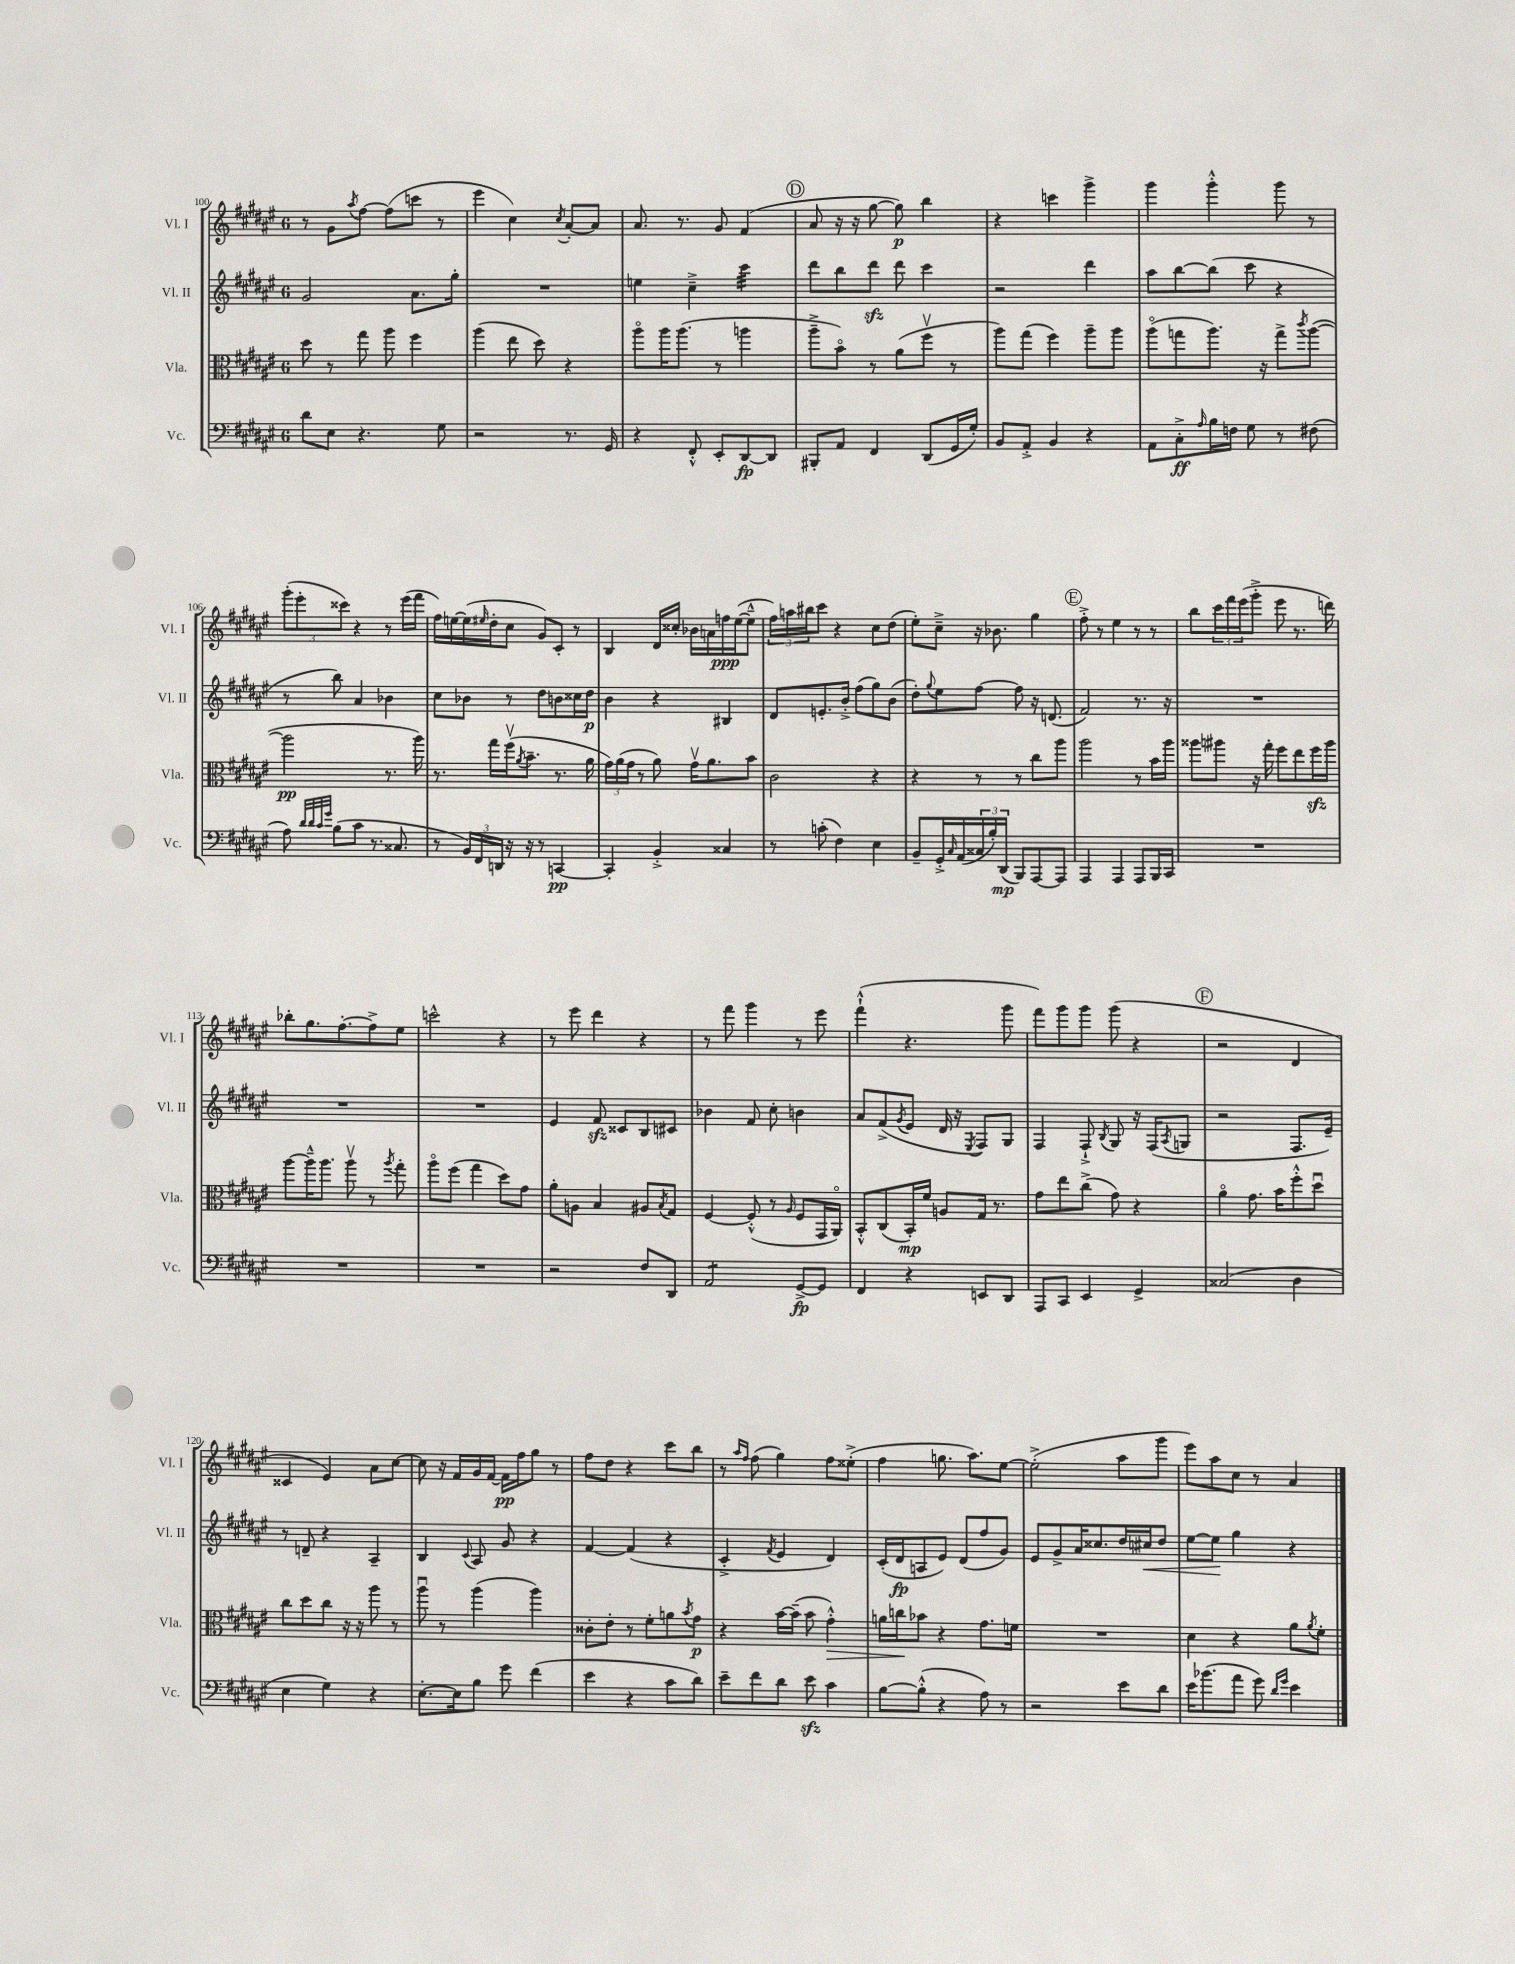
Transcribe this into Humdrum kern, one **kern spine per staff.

**kern	**dynam	**kern	**dynam	**kern	**dynam	**kern	**dynam
*part4	*part4	*part3	*part3	*part2	*part2	*part1	*part1
*staff4	*staff4	*staff3	*staff3	*staff2	*staff2	*staff1	*staff1
*I"Vc.	*	*I"Vla.	*	*I"Vl. II	*	*I"Vl. I	*
*I'Vc.	*	*I'Vla.	*	*I'Vl. II	*	*I'Vl. I	*
*clefF4	*	*clefC3	*	*clefG2	*	*clefG2	*
*k[f#c#g#d#a#e#]	*	*k[f#c#g#d#a#e#]	*	*k[f#c#g#d#a#e#]	*	*k[f#c#g#d#a#e#]	*
*M6/8	*	*M6/8	*	*M6/8	*	*M6/8	*
=100	=100	=100	=100	=100	=100	=100	=100
8d#\L	.	8dd#\	.	2g#/	.	8r	.
8E#\J	.	8r	.	.	.	8g#\L	.
.	.	.	.	.	.	8qaa#/	.
4.r	.	8gg#\	.	.	.	[8ff#\J	.
.	.	8aa#\	.	.	.	(8ff#\L]	.
.	.	4ff#\	.	8.a#\L	.	8cccn\J	.
8G#\	.	.	.	.	.	8r	.
.	.	.	.	16gg#'\Jk	.	.	.
=101	=101	=101	=101	=101	=101	=101	=101
2r	.	(4aa#\	.	2.r	.	4eee#\	.
.	.	8ee#\	.	.	.	4cc#\)	.
.	.	8dd#\)	.	.	.	.	.
.	.	.	.	.	.	8qcc#/	.
8.r	.	4r	.	.	.	[8a#'/L	.
.	.	.	.	.	.	8a#/J]	.
16GG#/	.	.	.	.	.	.	.
=102	=102	=102	=102	=102	=102	=102	=102
4r	.	8aa#\L	.	4een\	.	8.a#/	.
.	.	16aa#\K	.	.	.	.	.
.	.	(8.aa#\J	.	.	.	8.r	.
8FF#'^^/	.	.	.	4cc#~^\	.	.	.
8EE#'/L	.	8r	.	.	.	8g#/	.
*	*	*	*	*tremolo	*	*	*
[8DD#/	fp	4aan\	.	32ccc#\LLL	.	(4f#/	.
.	.	.	.	32ccc#\	.	.	.
.	.	.	.	32ccc#\	.	.	.
.	.	.	.	32ccc#\	.	.	.
8DD#/J]	.	.	.	32ccc#\	.	.	.
.	.	.	.	32ccc#\	.	.	.
.	.	.	.	32ccc#\	.	.	.
.	.	.	.	32ccc#\JJJ	.	.	.
*	*	*	*	*Xtremolo	*	*	*
!!LO:REH:place=s1:t=D
=103	=103	=103	=103	=103	=103	=103	=103
8BBB#X'/L	.	8aa#~^\L	.	8ddd#\L	.	8a#/	.
8AA#/J	.	8b\J)	.	8bb\	.	16r	.
.	.	.	.	.	.	16r	.
4FF#/	.	8r	.	8ddd#zz\J	.	[8gg#\	.
.	.	(8a#\L	.	8ddd#\	.	8gg#\])	p
(8DD#/L	.	8ff#v\J	.	4ccc#\	.	4bb\	.
16GG#/L	.	8r	.	.	.	.	.
16G#'/JJ)	.	.	.	.	.	.	.
=104	=104	=104	=104	=104	=104	=104	=104
8BB/L	.	8aa#\L)	.	2r	.	4r	.
8AA#'^/J	.	(8gg#\J	.	.	.	.	.
4BB/	.	4ff#\)	.	.	.	4cccn\	.
4r	.	8aa#~\L	.	4ddd#\	.	4ggg#^\	.
.	.	8aa#\J	.	.	.	.	.
=105	=105	=105	=105	=105	=105	=105	=105
8AA#\L	.	(8aa#\L	.	8aa#\L	.	4ggg#\	.
8C#'^\	ff	8ggn\	.	[8bb\	.	.	.
16qqA#/	.	.	.	.	.	.	.
16B\L	.	8.aa#\J)	.	(8bb\J]	.	4ggg#'^^\	.
16Fn\JJ	.	.	.	.	.	.	.
8G#\	.	.	.	8ccc#\	.	.	.
.	.	16r	.	.	.	.	.
8r	.	8gg^\L	.	4r	.	8ggg#\	.
.	.	8qccc#/	.	.	.	.	.
(8F#X\	.	([8aa#\J	.	.	.	8r	.
!!LO:LB:g=z
=106	=106	=106	=106	=106	=106	=106	=106
8A#\)	.	2aa#\]	pp	8r	.	(12ggg#'\L	.
.	.	.	.	.	.	12eee#'\	.
32qqd#/LLL	.	.	.	.	.	.	.
32qqd#/	.	.	.	.	.	.	.
32qqc#/	.	.	.	.	.	.	.
32qqg#/JJJ	.	.	.	.	.	.	.
(8B\L	.	.	.	8bb\)	.	.	.
.	.	.	.	.	.	12ccc##X\J)	.
8c#\J	.	.	.	4a#/	.	4r	.
8.r	.	.	.	.	.	.	.
.	.	8.r	.	4b-X\	.	8r	.
8.C##X/	.	.	.	.	.	.	.
.	.	.	.	.	.	(16eee#\LL	.
.	.	16aa#\)	.	.	.	16fff#\JJ	.
=107	=107	=107	=107	=107	=107	=107	=107
8r	.	8.r	.	8cc#\L	.	16ff#\LL)	.
.	.	.	.	.	.	[16een\	.
24BB/LL)	.	.	.	8b-X\J	.	(16ee\]	.
24FF#/	.	.	.	.	.	.	.
.	.	.	.	.	.	16qqee#X/	.
.	.	16gg#\LL	.	.	.	16dd#'\J	.
24DDn/JJ	.	.	.	.	.	.	.
16r	.	(16ff#v\J	.	8r	.	8cc#\J	.
.	.	8qa#/	.	.	.	.	.
16r	.	8.b~\J	.	.	.	.	.
8r	.	.	.	8dd#\L	.	8g#/L)	.
[4CCn/	pp	8.r	.	8bn\	.	8c#'/J	.
.	.	.	.	16cc##X\L	.	8r	.
.	.	16a#\	.	16dd#\JJ	p	.	.
=108	=108	=108	=108	=108	=108	=108	=108
4CC'/]	.	24g#\LL)	.	4b\	.	4B/	.
.	.	(24a#\	.	.	.	.	.
.	.	24g#\JJ	.	.	.	.	.
.	.	8r	.	.	.	.	.
4BB'^/	.	8a#\)	.	4r	.	16d#/LL	.
.	.	.	.	.	.	16cc##X'/JJ	.
.	.	16g#v\KL	.	.	.	16b-X\LL	.
.	.	8.a#\	.	.	.	16an\	.
4C##X/	.	.	.	4B#X/	.	16ffn\	ppp
.	.	.	.	.	.	([16ee#\J	.
.	.	8b\J	.	.	.	8ee#~^^\J]	.
=109	=109	=109	=109	=109	=109	=109	=109
8r	.	2c#\	.	8d#/L	.	24ff#\LL)	.
.	.	.	.	.	.	24aan\	.
.	.	.	.	.	.	24bb#X\J	.
(8cn'\	.	.	.	8.en'/	.	8ccc#\J	.
4F#\)	.	.	.	.	.	4r	.
.	.	.	.	16b'^/Jk	.	.	.
.	.	.	.	(8ff#\L	.	.	.
4E#\	.	4r	.	8gg#\)	.	8cc#\L	.
.	.	.	.	(8b\J	.	(8dd#\J	.
=110	=110	=110	=110	=110	=110	=110	=110
8BB~/L	.	4r	.	8dd#'\L)	.	8ee#'\L)	.
.	.	.	.	8qqgg#/	.	.	.
16GG#'^/L	.	.	.	8ee#\	.	8cc#~^\J	.
16qqC#/	.	.	.	.	.	.	.
(16AA#/	.	.	.	.	.	.	.
24C##X/	.	8r	.	[8ff#\J	.	16r	.
24B'/)	.	.	.	.	.	.	.
.	.	.	.	.	.	8.b-X\	.
(24DD#/JJ	mp	.	.	.	.	.	.
8BBB/L)	.	8r	.	8ff#\]	.	.	.
[8AAA#/	.	8cc#\L	.	16r	.	4gg#\	.
.	.	.	.	(8.dn/	.	.	.
8AAA#/J]	.	8aa#\J	.	.	.	.	.
!!LO:REH:place=s1:t=E
=111	=111	=111	=111	=111	=111	=111	=111
4AAA#/	.	2aa#\	.	2f#/)	.	8ff#'^\	.
.	.	.	.	.	.	8r	.
4AAA#/	.	.	.	.	.	4ee#\	.
8AAA#/L	.	8r	.	8.r	.	8r	.
16BBB/L	.	16b\LL	.	.	.	8r	.
16CC#/JJ	.	16aa#\JJ	.	16r	.	.	.
=112	=112	=112	=112	=112	=112	=112	=112
2.r	.	8aa##X\L	.	2.r	.	8bb\L	.
.	.	8aa#X\J	.	.	.	24ccc#\L	.
.	.	.	.	.	.	24fff#\	.
.	.	.	.	.	.	(24eee#\J	.
.	.	16r	.	.	.	8ggg#'^\J	.
.	.	16gg#'\	.	.	.	.	.
.	.	8ff#\L	.	.	.	8eee#\	.
.	.	8ee#\	.	.	.	8.r	.
.	.	16ff#zz\L	.	.	.	.	.
.	.	16aa#\JJ	.	.	.	16dddn\)	.
!!LO:LB:g=z
=113	=113	=113	=113	=113	=113	=113	=113
2.r	.	[8aa#\L	.	2.r	.	8bb-X'\L	.
.	.	16aa#~^^\K]	.	.	.	8.gg#\	.
.	.	8.aa#\J	.	.	.	.	.
.	.	.	.	.	.	[8.ff#'\	.
.	.	8aa#v\	.	.	.	.	.
.	.	8r	.	.	.	8ff#^\]	.
.	.	8qaa#/	.	.	.	.	.
.	.	8gg#'\	.	.	.	8ee#\J	.
=114	=114	=114	=114	=114	=114	=114	=114
2.r	.	8aa#\L	.	2.r	.	2cccn^^\	.
.	.	(8ff#\J	.	.	.	.	.
.	.	4gg#\	.	.	.	.	.
.	.	8dd#\L)	.	.	.	4r	.
.	.	8g#\J	.	.	.	.	.
=115	=115	=115	=115	=115	=115	=115	=115
2r	.	8a#'\L	.	4e#/	.	8r	.
.	.	8An\J	.	.	.	8eee#\	.
.	.	4B/	.	8f#zz/	.	4ddd#\	.
.	.	.	.	8c##X/L	.	.	.
8F#/L	.	8A#X/L	.	8B/	.	4r	.
.	.	8qB/	.	.	.	.	.
8DD#/J	.	8G#/J	.	8c#X/J	.	.	.
=116	=116	=116	=116	=116	=116	=116	=116
*tremolo	*	*	*	*	*	*	*
8AA#/L	.	[4F#/	.	4b-X\	.	8r	.
8AA#/	.	.	.	.	.	8fff#\	.
8AA#/	.	(8F#'^^/]	.	8f#/	.	4ggg#\	.
8AA#/J	.	8r	.	8cc#'\	.	.	.
*Xtremolo	*	*	*	*	*	*	*
.	.	16qqA#/	.	.	.	.	.
[8GG#^/L	fp	8F#/L	.	4bn\	.	8r	.
8GG#/J]	.	16GG#/L	.	.	.	8eee#\	.
.	.	16AA#/JJ)	.	.	.	.	.
=117	=117	=117	=117	=117	=117	=117	=117
4FF#/	.	8BB'^^/L	.	8a#/L	.	(4fff#`^^\	.
.	.	(8C#/	.	(8f#^/	.	.	.
.	.	.	.	8qg#/	.	.	.
4r	.	16BB'/L)	mp	8e#/J	.	4.r	.
.	.	16f#/JJ	.	.	.	.	.
.	.	8An/L	.	16d#/	.	.	.
.	.	.	.	16r	.	.	.
.	.	.	.	8qE#/	.	.	.
8EEn/L	.	16G#/Jk	.	8F#/L)	.	.	.
.	.	8.r	.	.	.	.	.
8DD#/J	.	.	.	8G#/J	.	8ggg#\	.
=118	=118	=118	=118	=118	=118	=118	=118
8AAA#/L	.	8g#\L	.	4F#/	.	8fff#\L)	.
8CC#/J	.	8ee#\	.	.	.	8ggg#\	.
4EE#/	.	(8cc#^\J	.	8F#`^/	.	8ggg#\J	.
.	.	.	.	8qB/	.	.	.
.	.	8g#\)	.	8G#/	.	(8ggg#\	.
4GG#^/	.	4r	.	16r	.	4r	.
.	.	.	.	(16F#/KL	.	.	.
.	.	.	.	8qA#/	.	.	.
.	.	.	.	8Gn/J	.	.	.
!!LO:REH:place=s1:t=F
=119	=119	=119	=119	=119	=119	=119	=119
(2C##X/	.	4a#\	.	2r	.	2r	.
.	.	8.g#\	.	.	.	.	.
.	.	16b\KL	.	.	.	.	.
4D#\	.	8ff#'^^\	.	8.F#/L	.	4d#/	.
.	.	8dd#u\J	.	.	.	.	.
.	.	.	.	16e#~/Jk)	.	.	.
!!LO:LB:g=z
=120	=120	=120	=120	=120	=120	=120	=120
4E#\	.	8cc#\L	.	8r	.	4c##X/	.
.	.	8dd#\	.	8dn~/	.	.	.
4G#\)	.	8cc#\J	.	4r	.	4e#/)	.
.	.	16r	.	.	.	.	.
.	.	16r	.	.	.	.	.
4r	.	8aa#\	.	4A#~/	.	8a#\L	.
.	.	8r	.	.	.	[8cc#\J	.
=121	=121	=121	=121	=121	=121	=121	=121
[8.E#'\L	.	8aa#u\	.	4B/	.	8cc#\]	.
.	.	8r	.	.	.	16r	.
16E#\k]	.	.	.	.	.	16f#/LL	.
.	.	.	.	8qqc#/	.	.	.
8B\J	.	(4aa#\	.	8A#/	.	16g#/	.
.	.	.	.	.	.	[16f#/JJ	.
8g#\	.	.	.	8g#/	.	16f#\LL]	pp
.	.	.	.	.	.	16ff#\J	.
(4f#\	.	4aa#\)	.	4r	.	8gg#\J	.
.	.	.	.	.	.	8r	.
=122	=122	=122	=122	=122	=122	=122	=122
4e#\	.	8c##X'\L	.	[4f#/	.	8ff#\L	.
.	.	8e#'\J	.	.	.	8dd#\J	.
4r	.	8r	.	(4f#/]	.	4r	.
.	.	8f#'\L	.	.	.	.	.
8c#\L	.	8an\	.	4r	.	8ccc#\L	.
.	.	8qb/	.	.	.	.	.
8d#\J)	.	8g#\J	p	.	.	8bb\J	.
=123	=123	=123	=123	=123	=123	=123	=123
8e#~\L	.	4r	.	4c#'^/	.	8r	.
.	.	.	.	.	.	16qqaa#/LL	.
.	.	.	.	.	.	16qqff#/JJ	.
8f#\	.	.	.	.	.	(8ff#\	.
.	.	.	.	8qf#/	.	.	.
8d#\J	.	[16b\LL	.	4e#/	.	4gg#\)	.
.	.	(16b~\JJ]	.	.	.	.	.
8e#zz\	.	8b\	.	.	.	.	.
!	!	!	!LO:HP:b	!	!	!	!
4c#\	.	4g#'^^\)	>	4d#/)	.	8ff#\L	.
.	.	.	.	.	.	(8ee##X'^\J	.
=124	=124	=124	=124	=124	=124	=124	=124
[8B\L	.	16an\LL	.	(16c#'/LL	.	4ff#\	.
.	.	16ccn\J	.	16d#/J	fp	.	.
(8B'^^\J]	.	8b-X\J	]	8An/	.	.	.
4r	.	4r	.	8e#/J)	.	8.ggn\	.
.	.	.	.	(8d#/L	.	.	.
.	.	.	.	.	.	8.aa#\L)	.
8A#\)	.	8.g#\L	.	8ff#/	.	.	.
8r	.	.	.	8g#/J)	.	[8ee#\J	.
.	.	16fn\Jk	.	.	.	.	.
=125	=125	=125	=125	=125	=125	=125	=125
2r	.	2.r	.	8e#/L	.	(2ee#'^\]	.
.	.	.	.	8g#^/	.	.	.
.	.	.	.	16a#/K	.	.	.
.	.	.	.	8.cc##X/	.	.	.
8e#\L	.	.	.	16dd#/L	.	8aa#\L	.
!	!	!	!	!	!LO:HP:b	!	!
.	.	.	.	16cc#X/J	<	.	.
8d#\J	.	.	.	8dd#/J	.	8ggg#\J	.
=126	=126	=126	=126	=126	=126	=126	=126
16e#\KL	.	4d#\	.	[8ee#\L	.	8eee#\L)	.
(8.b-X\	.	.	.	.	.	.	.
.	.	.	.	8ee#\J]	.	8aa#\	.
8a#\J	.	4r	.	4gg#\	[	8cc#\J	.
8g#\)	.	.	.	.	.	8r	.
16qqd#/LL	.	.	.	.	.	.	.
16qqg#/JJ	.	.	.	.	.	.	.
4e#\	.	8a#\L	.	4r	.	4a#/	.
.	.	8qa#/	.	.	.	.	.
.	.	8f#'\J	.	.	.	.	.
==	==	==	==	==	==	==	==
*-	*-	*-	*-	*-	*-	*-	*-
